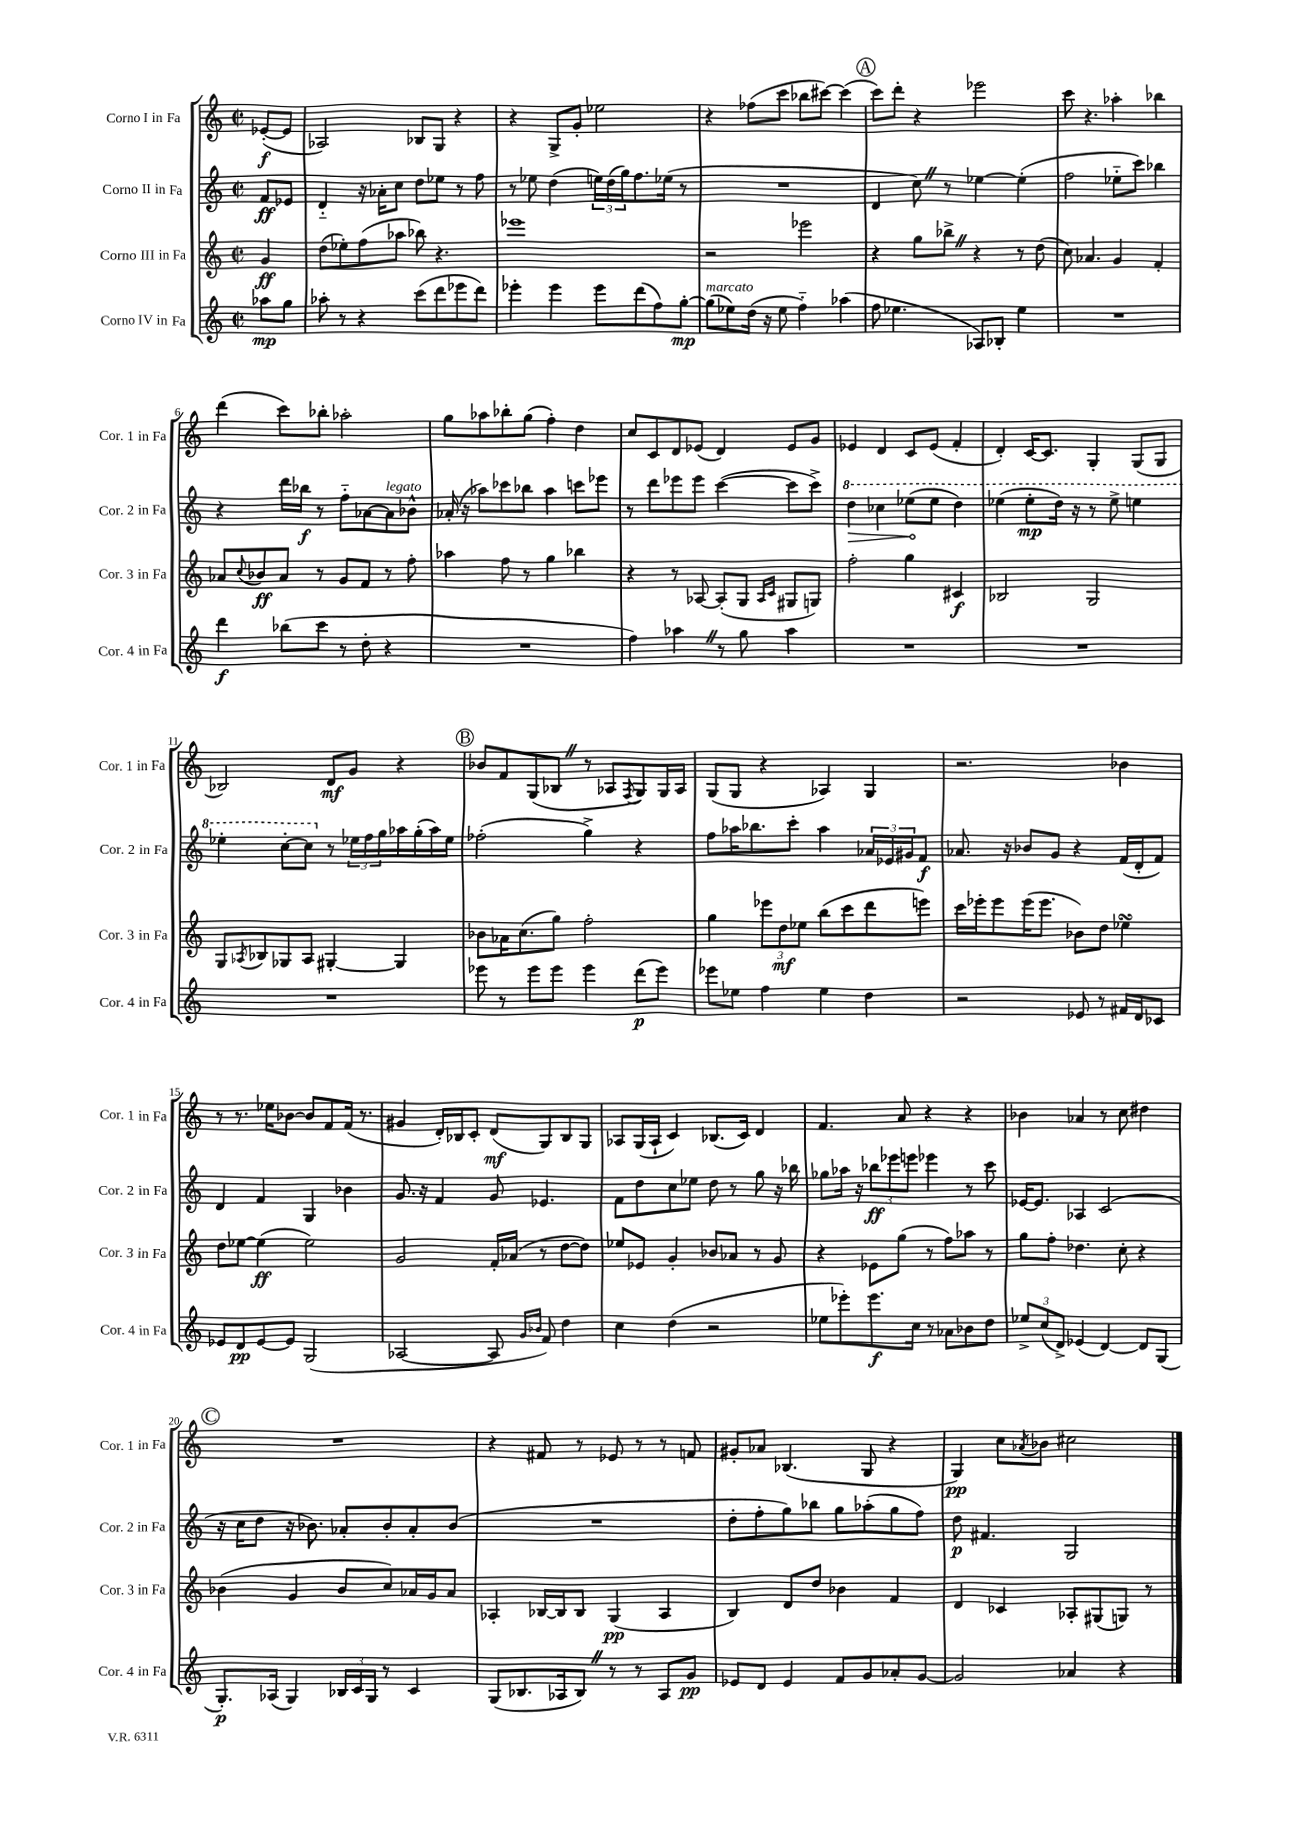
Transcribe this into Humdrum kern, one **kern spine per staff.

**kern	**dynam	**kern	**dynam	**kern	**dynam	**kern	**dynam
*part4	*part4	*part3	*part3	*part2	*part2	*part1	*part1
*staff4	*staff4	*staff3	*staff3	*staff2	*staff2	*staff1	*staff1
*I"Corno IV in Fa	*	*I"Corno III in Fa	*	*I"Corno II in Fa	*	*I"Corno I in Fa	*
*I'Cor. 4 in Fa	*	*I'Cor. 3 in Fa	*	*I'Cor. 2 in Fa	*	*I'Cor. 1 in Fa	*
*clefG2	*	*clefG2	*	*clefG2	*	*clefG2	*
*k[]	*	*k[]	*	*k[]	*	*k[]	*
*M2/2	*	*M2/2	*	*M2/2	*	*M2/2	*
*met(c|)	*	*met(c|)	*	*met(c|)	*	*met(c|)	*
=	=	=	=	=	=	=	=
8aa-X\L	mp	4g/	ff	8f/L	ff	([8e-X'/L	f
8gg\J	.	.	.	8e-X/J	.	8e-/J]	.
=1	=1	=1	=1	=1	=1	=1	=1
8aa-X'\	.	(8dd\L	.	4d/	.	2A-X/)	.
8r	.	8ee-X'\)	.	.	.	.	.
4r	.	(8ff\	.	16r	.	.	.
.	.	.	.	16a-X'\KL	.	.	.
.	.	8aa-X\J	.	8cc\J	.	.	.
(8ccc\L	.	8bb-X\)	.	8dd\L	.	8B-X/L	.
8ddd\	.	4.r	.	8ee-X\J	.	8G/J	.
8eee-X\	.	.	.	8r	.	4r	.
8ddd\J)	.	.	.	8ff\	.	.	.
=2	=2	=2	=2	=2	=2	=2	=2
4eee-X'\	.	1eee-X	.	8r	.	4r	.
.	.	.	.	8ee-X\	.	.	.
4eee-\	.	.	.	(4dd\	.	8G^/L	.
.	.	.	.	.	.	8g'/J	.
8eee-\L	.	.	.	24een\LL)	.	2ee-X\	.
.	.	.	.	(24dd\	.	.	.
.	.	.	.	24gg\J)	.	.	.
(8ddd\	.	.	.	8.ff\	.	.	.
8ff\)	.	.	.	.	.	.	.
.	.	.	.	(16ee-X\Jk	.	.	.
[8gg'\J	mp	.	.	8r	.	.	.
=3	=3	=3	=3	=3	=3	=3	=3
!LO:TX:a:i:t=marcato	!	!	!	!	!	!	!
(8gg\L]	.	2r	.	1r	.	4r	.
8ee-X\)	.	.	.	.	.	.	.
(16dd\Jk	.	.	.	.	.	(8ff-X\L	.
16r	.	.	.	.	.	.	.
8ee-\	.	.	.	.	.	8ccc\J	.
4ff\)	.	2eee-X\	.	.	.	8bb-X\L	.
.	.	.	.	.	.	[8ccc#X\J)	.
(4aa-X\	.	.	.	.	.	(4ccc#\]	.
!!LO:REH:place=s1:t=A
=4	=4	=4	=4	=4	=4	=4	=4
8ff\	.	4r	.	4d/	.	8ccc\L)	.
4.ee-X\	.	.	.	.	.	8ddd'\J	.
.	.	8gg\L	.	8ccZ\)	.	4r	.
.	.	8bb-X^Z\J	.	8r	.	.	.
8A-X/L)	.	4r	.	[4ee-X\	.	2eee-X\	.
8B-X'/J	.	.	.	.	.	.	.
4ee-\	.	8r	.	(4ee-'\]	.	.	.
.	.	(8dd\	.	.	.	.	.
=5	=5	=5	=5	=5	=5	=5	=5
1r	.	8cc\)	.	2ff\	.	8ccc\	.
.	.	4.a-X/	.	.	.	4.r	.
.	.	4g/	.	8ee-X\L	.	4aa-X'\	.
.	.	.	.	8ccc\J)	.	.	.
.	.	4f'/	.	4bb-X\	.	4bb-X\	.
!!LO:LB:g=z
=6	=6	=6	=6	=6	=6	=6	=6
4ddd\	f	8a-X/L	.	4r	.	(4ddd\	.
.	.	8qqcc/	.	.	.	.	.
.	.	8b-X/	ff	.	.	.	.
(8bb-X\L	.	8a-/J	.	16ddd\LL	.	8ccc\L)	.
.	.	.	.	16bb-X\JJ	f	.	.
8ccc\J	.	8r	.	8r	.	8bb-X'\J	.
8r	.	8g/L	.	8ff\L	.	2aa-X'\	.
8dd'\	.	8f/J	.	[8a-X\	.	.	.
!	!	!	!	!LO:TX:a:i:t=legato	!	!	!
4r	.	8r	.	8a-\]	.	.	.
.	.	8ff'\	.	8b-X^^\J	.	.	.
=7	=7	=7	=7	=7	=7	=7	=7
1r	.	4aa-X\	.	(16a-X'/	.	8gg\L	.
.	.	.	.	16r	.	.	.
.	.	.	.	8aa-X\L)	.	8aa-X\	.
.	.	8ff\	.	8ccc-X\	.	8bb-X'\	.
.	.	8r	.	8bb-X\J	.	(8gg\J	.
.	.	4gg\	.	4aa-\	.	4ff'\)	.
.	.	4bb-X\	.	8cccn\L	.	4dd\	.
.	.	.	.	8eee-X\J	.	.	.
=8	=8	=8	=8	=8	=8	=8	=8
4ff\)	.	4r	.	8r	.	8cc/L	.
.	.	.	.	8ddd\L	.	8c/	.
4aa-XZ\	.	8r	.	8eee-X\	.	8d/	.
.	.	[8A-X/	.	8eee-\J	.	(8e-X/J	.
8r	.	(8A-'/L]	.	([4ccc\	.	4d/)	.
8gg\	.	8G/J	.	.	.	.	.
.	.	16qqA-/LL	.	.	.	.	.
.	.	16qqc/JJ	.	.	.	.	.
4aa-\	.	8G#X/L	.	8ccc\L]	.	8e-/L	.
.	.	8Gn/J)	.	8ccc^\J)	.	8g/J	.
=9	=9	=9	=9	=9	=9	=9	=9
*	*	*	*	*8va	*	*	*
1r	.	2ff'\	.	4ddd\	.	4e-X/	.
!	!	!	!	!	!LO:HP:b	!	!
.	.	.	.	4ccc-X\	>	4d/	.
.	.	4gg\	.	(8eee-X\L	.	8c/L	.
.	.	.	.	8eee-\J	]	(8e-/J	.
.	.	4c#X/	f	4ddd\)	.	4f'/	.
=10	=10	=10	=10	=10	=10	=10	=10
1r	.	2B-X/	.	(4eee-X\	.	4d'/)	.
.	.	.	.	8eee-'\L	mp	[16c/KL	.
.	.	.	.	.	.	8.c/J]	.
.	.	.	.	16ddd\Jk)	.	.	.
.	.	.	.	16r	.	.	.
.	.	2G/	.	8r	.	4G'/	.
.	.	.	.	8eee-^\	.	.	.
.	.	.	.	4eeen\	.	(8G/L	.
.	.	.	.	.	.	8G/J	.
!!LO:LB:g=z
=11	=11	=11	=11	=11	=11	=11	=11
1r	.	8G/L	.	4eee-X'\	.	2B-X/)	.
.	.	8qA-X/	.	.	.	.	.
.	.	8B-X/	.	.	.	.	.
.	.	8G-X/	.	[8ccc'\L	.	.	.
.	.	8A-/J	.	8ccc\J]	.	.	.
*	*	*	*	*X8va	*	*	*
.	.	[4G#X'/	.	8r	.	8d/L	mf
.	.	.	.	24ee-X\LL	.	8g/J	.
.	.	.	.	24ff\	.	.	.
.	.	.	.	24gg\	.	.	.
.	.	4G#/]	.	16aa-X\	.	4r	.
.	.	.	.	(16gg'\	.	.	.
.	.	.	.	16aa-\)	.	.	.
.	.	.	.	16ee-\JJ	.	.	.
!!LO:REH:place=s1:t=B
=12	=12	=12	=12	=12	=12	=12	=12
8eee-X\	.	8b-X\L	.	(2ff-X'\	.	8b-X/L	.
8r	.	16a-X\K	.	.	.	8f/	.
.	.	(8.cc\	.	.	.	.	.
8eee-\L	.	.	.	.	.	(8G/	.
8eee-\J	.	8gg\J)	.	.	.	8B-XZ/J	.
4eee-\	.	2ff'\	.	4gg^\)	.	8r	.
.	.	.	.	.	.	8A-X/L	.
.	.	.	.	.	.	8qF/	.
(8ddd\L	p	.	.	4r	.	8G/)	.
8eee-\J)	.	.	.	.	.	16G/L	.
.	.	.	.	.	.	16A-/JJ	.
=13	=13	=13	=13	=13	=13	=13	=13
8eee-X\L	.	4gg\	.	8ff\L	.	(8G/L	.
8ee-X\J	.	.	.	16aa-X\K	.	8G/J	.
.	.	.	.	8.bb-X\	.	.	.
4ff\	.	12eee-X\L	.	.	.	4r	.
.	.	12dd\	mf	.	.	.	.
.	.	.	.	8ccc'\J	.	.	.
.	.	12ee-X\J	.	.	.	.	.
4ee-\	.	(8bb\L	.	4aa-\	.	4A-X/)	.
.	.	8ccc\	.	.	.	.	.
4dd\	.	8ddd\	.	24a-X/LL	.	4G/	.
.	.	.	.	24e-X/	.	.	.
.	.	.	.	24g#X/J	.	.	.
.	.	8eeen\J)	.	8f/J	f	.	.
=14	=14	=14	=14	=14	=14	=14	=14
2r	.	16ccc\LL	.	8.a-X/	.	2.r	.
.	.	16eee-X'\J	.	.	.	.	.
.	.	8eee-\	.	.	.	.	.
.	.	.	.	16r	.	.	.
.	.	(16eee-\K	.	8b-X/L	.	.	.
.	.	8.eee-\J	.	.	.	.	.
.	.	.	.	8g/J	.	.	.
8e-X/	.	8b-X\L)	.	4r	.	.	.
8r	.	8dd\J	.	.	.	.	.
16f#X/LL	.	4ee-XsSSs\	.	(16f/LL	.	4b-X\	.
16d/J	.	.	.	16d'/J	.	.	.
8c-X/J	.	.	.	8f/J)	.	.	.
!!LO:LB:g=z
=15	=15	=15	=15	=15	=15	=15	=15
8e-X/L	.	8dd\L	.	4d/	.	8r	.
8d/	pp	[8ee-X\J	.	.	.	8.r	.
[8e-/	.	(4ee-\]	ff	4f/	.	.	.
.	.	.	.	.	.	16ee-X\KL	.
8e-/J]	.	.	.	.	.	[8b-X\J	.
(2G/	.	2ee-\)	.	4G/	.	8b-/L]	.
.	.	.	.	.	.	8f/	.
.	.	.	.	4b-X\	.	(16f/Jk	.
.	.	.	.	.	.	8.r	.
=16	=16	=16	=16	=16	=16	=16	=16
[2A-X/	.	2g/	.	8.g/	.	4g#X/	.
.	.	.	.	16r	.	.	.
.	.	.	.	4f/	.	16d'/LL)	.
.	.	.	.	.	.	16B-X/J	.
.	.	.	.	.	.	8c'/J	.
8A-/]	.	16f'/LL	.	8g/	.	(8d/L	mf
.	.	(16a-X/JJ	.	.	.	.	.
16qqg/LL	.	.	.	.	.	.	.
16qqb-X/JJ	.	.	.	.	.	.	.
8f/)	.	8r	.	4.e-X/	.	8G/)	.
4dd\	.	[8dd\L	.	.	.	8B-/	.
.	.	8dd\J])	.	.	.	8G/J	.
=17	=17	=17	=17	=17	=17	=17	=17
4cc\	.	8ee-X/L	.	8f\L	.	8A-X/L	.
.	.	8e-X/J	.	8dd\	.	(16G/L	.
.	.	.	.	.	.	16A-`/JJ	.
(4dd\	.	4g'/	.	8cc\	.	4c/)	.
.	.	.	.	8ee-X\J	.	.	.
2r	.	8b-X/L	.	8dd\	.	(8.B-X/L	.
.	.	8a-X/J	.	8r	.	.	.
.	.	.	.	.	.	16c/Jk)	.
.	.	8r	.	8gg\	.	4d/	.
.	.	8g/	.	16r	.	.	.
.	.	.	.	16bb-X\	.	.	.
=18	=18	=18	=18	=18	=18	=18	=18
8ee-X\L	.	4r	.	8gg-X\L	.	4.f/	.
8eee-X'\)	.	.	.	16aa-X\Jk	.	.	.
.	.	.	.	16r	.	.	.
8.eee-\	f	8e-X\L	.	12bb-X\L	ff	.	.
.	.	.	.	12eee-X\	.	.	.
.	.	(8gg\J	.	.	.	8a/	.
.	.	.	.	12eeen\J	.	.	.
16cc\Jk	.	.	.	.	.	.	.
8r	.	8r	.	4eee-X\	.	4r	.
8a-X\L	.	8ff\L)	.	.	.	.	.
8b-X\	.	8aa-X\J	.	8r	.	4r	.
8dd\J	.	8r	.	8ccc\	.	.	.
=19	=19	=19	=19	=19	=19	=19	=19
12ee-X^/L	.	8gg\L	.	[16e-X/KL	.	4b-X\	.
.	.	.	.	8.e-/J]	.	.	.
(12cc/	.	.	.	.	.	.	.
.	.	8ff'\J	.	.	.	.	.
12d^/J)	.	.	.	.	.	.	.
(4e-X/	.	4.dd-X\	.	4A-X/	.	4a-X/	.
[4d/)	.	.	.	(2c/	.	8r	.
.	.	8cc'\	.	.	.	8cc\	.
8d/L]	.	4r	.	.	.	4dd#X\	.
(8G/J	.	.	.	.	.	.	.
!!LO:LB:g=z
!!LO:REH:place=s1:t=C
=20	=20	=20	=20	=20	=20	=20	=20
8.G'/L)	p	(4b-X\	.	16r	.	1r	.
.	.	.	.	16cc\KL	.	.	.
.	.	.	.	8dd\J	.	.	.
(16A-X/Jk	.	.	.	.	.	.	.
4G/)	.	4g/	.	16r	.	.	.
.	.	.	.	8.b-X\)	.	.	.
24B-X/LL	.	8b-/L	.	8a-X'/L	.	.	.
24c/	.	.	.	.	.	.	.
24G/JJ	.	.	.	.	.	.	.
8r	.	8cc/)	.	8b-'/	.	.	.
4c/	.	16a-X/L	.	8a-'/	.	.	.
.	.	16g/J	.	.	.	.	.
.	.	8a-/J	.	(8b-/J	.	.	.
=21	=21	=21	=21	=21	=21	=21	=21
(8G/L	.	4A-X'/	.	1r	.	4r	.
8.B-X/	.	.	.	.	.	.	.
.	.	[16B-X/LL	.	.	.	8f#X/	.
16A-X/k	.	16B-/J]	.	.	.	.	.
8B-Z/J)	.	8B-/J	.	.	.	8r	.
8r	.	(4G/	pp	.	.	8e-X/	.
8r	.	.	.	.	.	8r	.
8A-/L	.	4A-/	.	.	.	8r	.
8g/J	pp	.	.	.	.	8fn/	.
=22	=22	=22	=22	=22	=22	=22	=22
8e-X/L	.	4B/)	.	8dd'\L	.	8g#X'/L	.
8d/J	.	.	.	8ff'\	.	8a-X/J	.
4e-/	.	8d/L	.	8gg\)	.	(4.B-X/	.
.	.	8dd/J	.	8bb-X\J	.	.	.
8f/L	.	4b-X\	.	8gg\L	.	.	.
8g/	.	.	.	(8aa-X'\	.	8G/	.
8a-X'/	.	4f/	.	8gg\	.	4r	.
[8g/J	.	.	.	8ff\J)	.	.	.
=23	=23	=23	=23	=23	=23	=23	=23
2g/]	.	4d/	.	8dd\	p	4G/)	pp
.	.	.	.	4.f#X/	.	.	.
.	.	4c-X/	.	.	.	8cc\L	.
.	.	.	.	.	.	8qa-X/	.
.	.	.	.	.	.	8b-X\J	.
4a-X/	.	8A-X'/L	.	2G/	.	2cc#X\	.
.	.	(8G#X/	.	.	.	.	.
4r	.	8Gn/J)	.	.	.	.	.
.	.	8r	.	.	.	.	.
==	==	==	==	==	==	==	==
*-	*-	*-	*-	*-	*-	*-	*-
